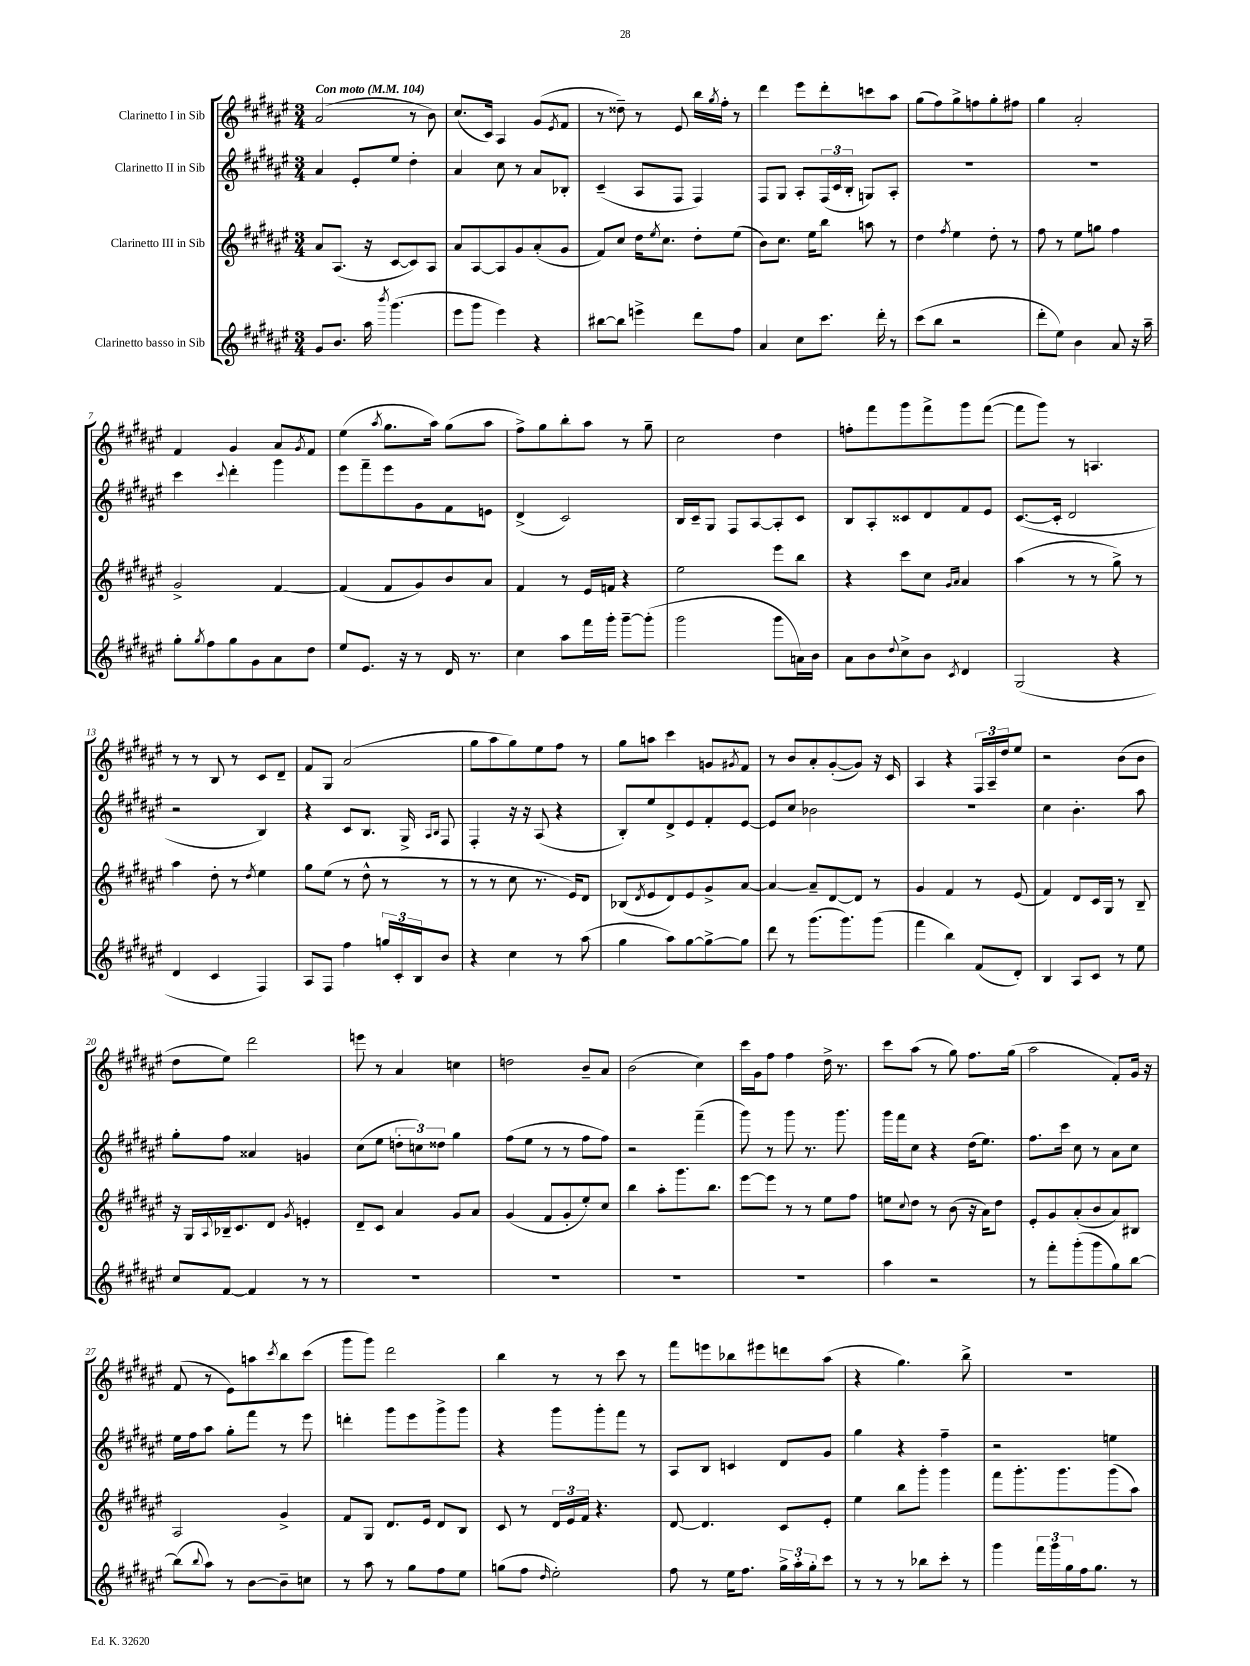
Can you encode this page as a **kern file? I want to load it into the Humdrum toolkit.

**kern	**kern	**kern	**kern
*staff4	*staff3	*staff2	*staff1
*clefG2	*clefG2	*clefG2	*clefG2
*k[f#c#g#d#a#e#]	*k[f#c#g#d#a#e#]	*k[f#c#g#d#a#e#]	*k[f#c#g#d#a#e#]
*M3/4	*M3/4	*M3/4	*M3/4
*MM104	*MM104	*MM104	*MM104
8g#	8a#	4a#	(2a#
8.b	(8.A#	.	.
.	.	8e#'	.
16aa#	16r	.	.
8qbbb	.	.	.
(4.ggg#	[8c#	8ee#	.
.	8c#])	4dd#'	8r
.	8A#	.	8b)
=	=	=	=
8eee#	8a#	4a#	(8.cc#
8ggg#	[8A#	.	.
.	.	.	16c#)
4eee#)	8A#]	8cc#	4A#
.	8g#	8r	.
4r	(8a#'	8a#	(8g#
.	.	.	8qe#
.	8g#	8B-'	8f#
=	=	=	=
[8bb#	8f#)	(4c#~	8r
8bb#]	8cc#	.	8dd##~)
4eee^	16dd#	8A#	8r
.	8qee#	.	.
.	8.cc#	.	.
.	.	8F#	8e#
8ddd#	8dd#'	4F#)	16bb
.	.	.	8qgg#
.	.	.	16ff#'
8ff#	(8ee#	.	8r
=	=	=	=
4a#	8b)	8F#	4ddd#
.	8.cc#	8G#	.
8cc#	.	8A#'	8eee#
.	16ee#	.	.
8.ccc#	8bb	(24F#	8ddd#'
.	.	24c#	.
.	.	24B'	.
.	8aa	8G)	8ccc
16ddd#'	.	.	.
8r	8r	8A#'	8aa#
=	=	=	=
(8ccc#	4dd#	2.r	(8gg#
8bb	.	.	8ff#)
.	8qff#	.	.
2r	4ee#	.	8gg#^
.	.	.	8ff
.	8dd#'	.	8gg#'
.	8r	.	8ff#
=	=	=	=
8ddd#'	8ff#	2.r	4gg#
8ee#)	8r	.	.
4b	8ee#	.	2a#'
.	8gg	.	.
8a#	4ff#	.	.
16r	.	.	.
16aa#~	.	.	.
=	=	=	=
8gg#'	2g#^	4ccc#	4f#
8qgg#	.	.	.
8ff#	.	.	.
.	.	8qqccc#	.
8gg#	.	4ddd#'	4g#
8g#	.	.	.
8a#	[4f#	4ggg#	8a#
.	.	.	8qg#
8dd#	.	.	8f#
=	=	=	=
8ee#	(4f#]	8eee#	(4ee#
8.e#	.	8fff#~	.
.	.	.	8qaa#
.	8f#	8eee#	8.gg#
16r	.	.	.
8r	8g#)	8g#	.
.	.	.	16aa#)
16d#	8b	8f#	(8gg#
8.r	.	.	.
.	8a#	8e	8aa#
=	=	=	=
4cc#	4f#	(4d#^	8ff#^)
.	.	.	8gg#
8aa#	8r	2c#)	8bb'
16fff#	16e#	.	8aa#
16ggg#'	16f	.	.
[8ggg#~	4r	.	8r
(8ggg#']	.	.	8gg#~
=	=	=	=
2ggg#	2ee#	16B	2cc#
.	.	16c#~	.
.	.	8G#	.
.	.	8F#	.
.	.	[8A#	.
8ggg#	8eee#	8A#']	4dd#
16a)	8bb	8c#	.
16b	.	.	.
=	=	=	=
8a#	4r	8B	8ff'
8b	.	8A#'	8fff#
8qqdd#	.	.	.
8cc#^	8ccc#	8c##	8ggg#
8b	8cc#	8d#	8fff#^
.	16qqg#	.	.
8qc#	16qqa#	.	.
4d#	4a#	8f#	8ggg#
.	.	8e#	([8fff#
=	=	=	=
(2G#	(4aa#	([8.c#	8fff#]
.	.	.	8ggg#)
.	.	16c#']	.
.	8r	2d#	8r
.	8r	.	4.A
4r	8gg#^)	.	.
.	8r	.	.
=	=	=	=
4d#	4aa#	2r	8r
.	.	.	8r
4c#	8dd#'	.	8B
.	8r	.	8r
.	8qdd#	.	.
4F#)	4ee#	4B)	8c#
.	.	.	8d#~
=	=	=	=
8A#	8gg#	4r	8f#
8F#	(8ee#	.	8G#
4ff#	8r	8c#	(2a#
.	8dd#^^	8.B	.
24gg	8r	.	.
24c#'	.	.	.
.	.	16G#^	.
24B	.	.	.
.	.	16qqA#	.
.	.	16qqB	.
8b	8r	8F#	.
=	=	=	=
4r	8r	4F#'	8gg#
.	8r	.	8aa#
4cc#	8cc#	16r	8gg#)
.	.	16r	.
.	8.r	(8A#	8ee#
8r	.	4r	8ff#
.	16e#)	.	.
(8aa#	8d#	.	8r
=	=	=	=
4gg#	(8B-	8B')	8gg#
.	8qd#	.	.
.	8e#	8ee#	8aa
8aa#)	8d#)	8d#^	4ccc#
[8gg#	8e#	8e#	.
8gg#^_	8g#^	8f#'	8g
.	.	.	8qg#
8gg#]	[8a#	[8e#	8f#
=	=	=	=
8ddd#	4a#_	8e#]	8r
8r	.	8cc#	8b
(8.ggg#	8a#~]	2b-	8a#'
.	[8d#	.	([8g#'
8.ggg#)	.	.	.
.	8d#]	.	8g#])
(8ggg#	8r	.	16r
.	.	.	16c#
=	=	=	=
4fff#	4g#	2.r	4A#
4bb)	4f#	.	4r
(8f#	8r	.	24F#
.	.	.	24A#~
.	.	.	24dd#
8d#')	(8e#	.	8ee#
=	=	=	=
4B	4f#)	4cc#	2r
8A#	8d#	4.b'	.
8c#	16c#	.	.
.	16G#	.	.
8r	8r	.	(8b
8ee#	8B~	8aa#	8b
=	=	=	=
8cc#	16r	8gg#'	8dd#
.	16G#	.	.
.	8qqA#	.	.
[8f#	16B-~	8ff#	8ee#)
.	8.c#	.	.
4f#]	.	4a##	2ddd#
.	8d#	.	.
.	8qg#	.	.
8r	4e'	4g	.
8r	.	.	.
=	=	=	=
2.r	8d#~	(8cc#	8eee
.	8c#	8ee#	8r
.	4a#	12dd'	4a#
.	.	12cc)	.
.	.	12dd##	.
.	8g#	4gg#	4cc
.	8a#	.	.
=	=	=	=
2.r	(4g#	(8ff#	2dd
.	.	8ee#	.
.	8f#	8r	.
.	8g#'	8r	.
.	8ee#')	8ff#	8b~
.	8cc#	8ff#)	8a#
=	=	=	=
2.r	4bb	2r	(2b
.	8aa#'	.	.
.	8.ggg#	.	.
.	.	(4fff#~	4cc#)
.	8.bb	.	.
=	=	=	=
2.r	[8eee#	8ggg#)	16ccc#
.	.	.	16g#
.	8eee#]	8r	8ff#
.	8r	8ggg#	4ff#
.	8r	8.r	.
.	8ee#	.	16dd#^
.	.	8.ggg#	8.r
.	8ff#	.	.
=	=	=	=
4aa#	8ee	16ggg#	8ccc#
.	.	16fff#	.
.	8qqcc#	.	.
.	8dd#	8cc#	(8aa#
2r	8r	4r	8r
.	(8b	.	8gg#)
.	16r	(16dd#	8.ff#
.	16a#)	8.ee#)	.
.	8dd#	.	.
.	.	.	(16gg#
=	=	=	=
8r	8e#'	8.ff#	2aa#
8fff#'	8g#	.	.
.	.	16ccc#	.
(8ggg#'	(8a#'	8cc#	.
8ggg#	8b	8r	.
8gg#)	8a#)	8a#	8f#')
[8bb	8B#	8cc#	16g#
.	.	.	16r
=	=	=	=
(8bb]	2A#	16ee#	(8f#
.	.	16ff#	.
8qqbb	.	.	.
8aa#)	.	8aa#	8r
8r	.	8gg#'	8e#)
[8b	.	8fff#	8aa
.	.	.	8qccc#
8b~]	4g#^	8r	8bb
8cc	.	8eee#	(8ccc#
=	=	=	=
8r	8f#	4ddd'	8ggg#
8aa#	8G#	.	8ggg#)
8r	8.d#	8ggg#	2ddd#
8gg#	.	8eee#	.
.	16e#	.	.
8ff#	8d#	8ggg#^	.
8ee#	8B	8ggg#	.
=	=	=	=
(8gg	8c#	4r	4bb
8ff#	8r	.	.
16qqdd#	.	.	.
2ee#')	24d#	8ggg#	8r
.	24e#	.	.
.	24f#	.	.
.	4.r	8ggg#'	8r
.	.	8fff#	8ccc#
.	.	8r	8r
=	=	=	=
8ff#	[8d#	8A#	8fff#
8r	4.d#]	8B	8eee
16ee#	.	4c	8bb-
8.ff#	.	.	.
.	.	.	8eee#
24gg#^	8c#	8d#	8ddd
24aa#'	.	.	.
24gg#'	.	.	.
8ccc#	8e#'	8g#	(8aa#
=	=	=	=
8r	4ee#	4gg#	4r
8r	.	.	.
8r	8bb	4r	4.gg#)
8bb-	8ggg#'	.	.
8ccc#'	4ggg#	4ff#~	.
8r	.	.	8bb^
=	=	=	=
4ggg#	8fff#	2r	2.r
.	8.ggg#'	.	.
24fff#	.	.	.
24ggg#	.	.	.
.	8.ggg#	.	.
24gg#	.	.	.
16ff#	.	.	.
8.gg#	.	.	.
.	(8ggg#	4ee	.
8r	8aa#)	.	.
==	==	==	==
*-	*-	*-	*-
